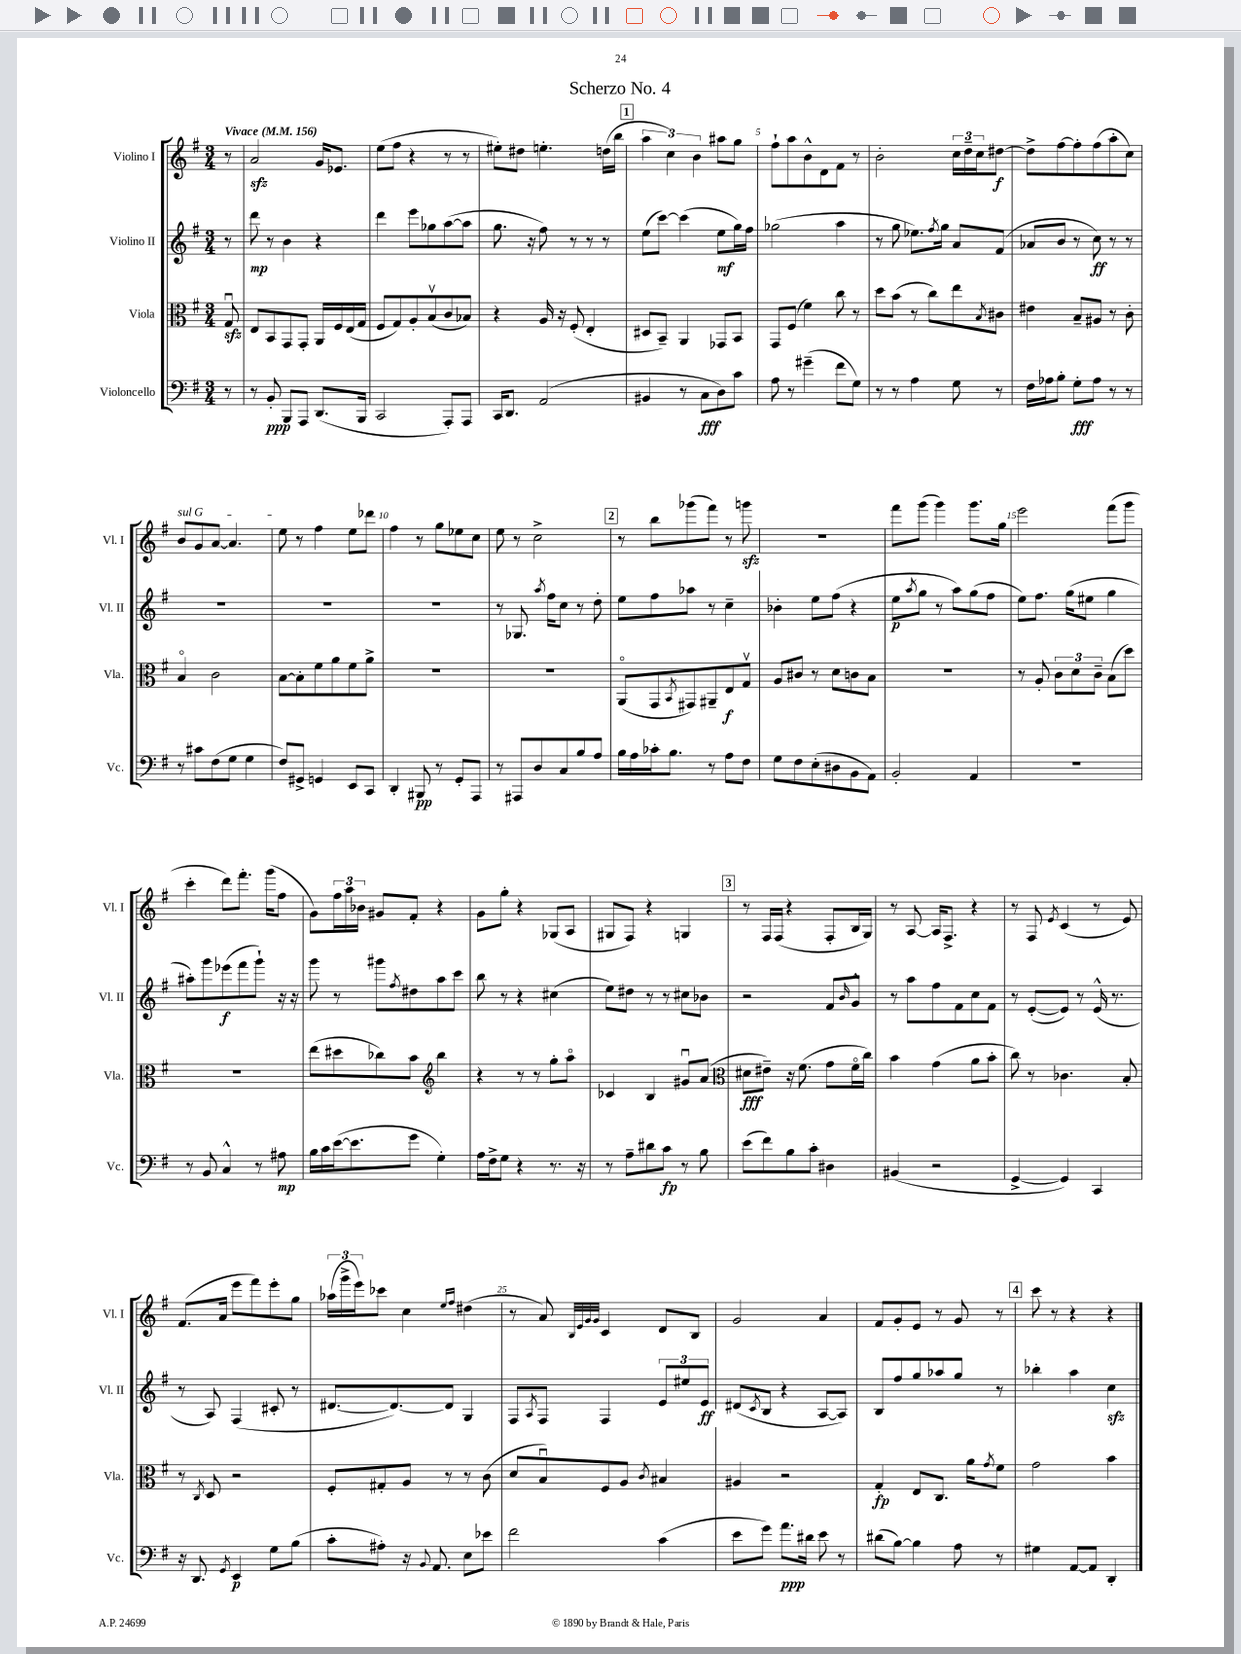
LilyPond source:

\header { title = "Scherzo No. 4" }
<<
\new StaffGroup <<
\new Staff = "s0" \with { instrumentName = "Violino I" shortInstrumentName = "Vl. I" } {
    \clef treble \key g \major \numericTimeSignature \time 3/4 \partial 8 \tempo "Vivace" 4 = 156
    r8 |
    a'2\sfz g'16 ees'8. |
    e''8( fis''8 r4 r8 r8 |
    eis''8-.) dis''8 e''4.-. d''16( b''16 |
    \mark \markup { \box "1" } \tuplet 3/2 { a''4 c''4) b'4 } ais''8 g''8 |
    fis''8-! a''8 b'8-^ d'8 fis'8 r8 |
    b'2-. \tuplet 3/2 { c''16 d''16-- c''16 } dis''8~\f |
    dis''8-> fis''8~ fis''8-. fis''8( a''8-. c''8) |
    \once \override TextSpanner.bound-details.left.text = \markup { \italic "sul G" } b'8\startTextSpan g'8 a'8~ a'4. |
    e''8\stopTextSpan r8 fis''4 e''8 des'''8 |
    fis''4 r8 g''8 ees''8 c''8 |
    e''8 r8 c''2-> |
    \mark \markup { \box "2" } r8 b''8 ges'''8( fis'''8) r8 g'''8\sfz |
    R2. |
    fis'''8 g'''8( g'''4) g'''8. g''16 |
    e'''2 fis'''8( g'''8 |
    c'''4-. d'''8) fis'''8.-. g'''16( fis''8 |
    g'8) \tuplet 3/2 { fis''16 a''16 bes'16 } gis'8 fis'8-. r4 |
    g'8 g''8-. r4 ges8( a8 |
    gis8 fis8) r4 g4 |
    \mark \markup { \box "3" } r8 fis16 fis16( r4 fis8-. b16 g16) |
    r8 a8~ a16 fis8.-> r4 |
    r8 fis8 \acciaccatura { e'8 } c'4( r8 e'8) |
    fis'8.( a'16 e'''8 fis'''8) e'''8-. g''8 |
    \tuplet 3/2 { aes''16( g'''16-> e'''16) } ces'''8 c''4 \grace { e''16 fis''16 } dis''4( |
    r8 a'8) \grace { b32 e'32 g'32 g'32 } c'4 d'8 b8 |
    g'2 a'4 |
    fis'8 g'8-. e'8 r8 g'8 r8 |
    \mark \markup { \box "4" } c'''8 r8 r4 r4 \bar "|." |
}
\new Staff = "s1" \with { instrumentName = "Violino II" shortInstrumentName = "Vl. II" } {
    \clef treble \key g \major \numericTimeSignature \time 3/4 \partial 8
    r8 |
    d'''8\mp r8 b'4 r4 |
    d'''4 e'''8 ges''8 a''8~( a''8 |
    g''8. r16 fis''8) r8 r8 r8 |
    \mark \markup { \box "1" } e''8( c'''8~) c'''4( e''8\mf g''16) fis''16 |
    ges''2( a''4 |
    r8 g''8 ees''8.) \acciaccatura { fis''8 } g''16 a'8 fis'8( |
    aes'8 b'8 r8 c''8\ff) r8 r8 |
    R2. |
    R2. |
    R2. |
    r8 ges8. \acciaccatura { a''8 } fis''16 c''8 r8 d''8-. |
    \mark \markup { \box "2" } e''8 fis''8 aes''8 r8 c''4-- |
    bes'4-. e''8 fis''8( r4 |
    e''8\p \acciaccatura { a''8 } g''8 r8 a''8) g''8( fis''8 |
    e''8) fis''8. g''16( eis''8 g''4 |
    ais''8-.) g'''8 ees'''8\f( fis'''8 g'''8-!) r16 r16 |
    g'''8 r8 gis'''8 \acciaccatura { fis''8 } dis''8 a''8 c'''8 |
    b''8 r8 r4 cis''4( |
    e''8) dis''8 r8 r8 cis''8 bes'8 |
    \mark \markup { \box "3" } r2 fis'8 \grace { b'16 } g'8-^ |
    r8 a''8 fis''8 fis'8 c''8 fis'8 |
    r8 e'8~-.( e'8) r8 e'16-^( r8. |
    r8 a8) fis4( cis'8-. r8 |
    dis'8.~ dis'8.~) dis'8 g4 |
    fis8 \acciaccatura { a8 } fis8 fis4 \tuplet 3/2 { e'8 eis''8 e'8\ff } |
    dis'8( \acciaccatura { c'8 } b8 r4 a8~ a8) |
    b8 fis''8 g''8 aes''8 g''8 r8 |
    \mark \markup { \box "4" } bes''4-. a''4 c''4\sfz \bar "|." |
}
\new Staff = "s2" \with { instrumentName = "Viola" shortInstrumentName = "Vla." } {
    \clef alto \key g \major \numericTimeSignature \time 3/4 \partial 8
    g8\downbow\sfz |
    e8 b,8 g,8 g,8-. a,16 fis16 e16( g16 |
    fis8 g8) a8-. b8\upbow( c'8 bes8) |
    r4 a16 r16 fis8-.( e4-. |
    \mark \markup { \box "1" } dis8 b,8--) a,4 ges,8 b,8 |
    g,8 fis8( fis'4) c''8 r8 |
    d''8 b'8( r8 c''8) e''8 \acciaccatura { b8 } cis'8 |
    eis'4 b8-- ais8 r8 c'8-. |
    b4\flageolet c'2 |
    b8~ b8-. fis'8 a'8 fis'8 a'8-> |
    R2. |
    R2. |
    \mark \markup { \box "2" } a,8\flageolet( g,8 \acciaccatura { b,8 } gis,8) ais,8-- e8\f g8\upbow |
    a8 cis'8 r8 d'8 c'8 b8 |
    R2. |
    r8 a8-. \tuplet 3/2 { c'8 d'8 c'8-- } b8( d''8) |
    R2. |
    e''8( dis''8 ces''8) b'8 \clef treble b''4 |
    r4 r8 r8 g''8-. a''8\flageolet |
    ces'4 b4 gis'8\downbow a'8( |
    \mark \markup { \box "3" } \clef alto dis'8\fff eis'8--) r16 fis'8.( g'8 fis'16\flageolet c''16) |
    b'4 g'4( a'8 b'8-. |
    c''8) r8 ces'4. b8-. |
    r8 \acciaccatura { c8 } d8 r2 |
    fis8-. gis8-. a8 r8 r8 c'8( |
    d'8 b8\downbow) fis8 a8 \acciaccatura { c'8 } bis4 |
    ais4 r2 |
    g4-.\fp e8 c8. a'16 \acciaccatura { g'8 } fis'8 |
    \mark \markup { \box "4" } g'2 b'4 \bar "|." |
}
\new Staff = "s3" \with { instrumentName = "Violoncello" shortInstrumentName = "Vc." } {
    \clef bass \key g \major \numericTimeSignature \time 3/4 \partial 8
    r8 |
    r8 b,8-.\ppp b,,8 a,,8 d,8.( b,,16 |
    c,2 a,,8-.) a,,8 |
    c,16 d,8. a,2( |
    \mark \markup { \box "1" } bis,4 r8 c8\fff d8) c'8 |
    a8 r8 gis'4--( fis'8 g8) |
    r8 r8 a4 g8 r8 |
    fis16 aes16 b8-. g8-.\fff aes8 r8 r8 |
    r8 cis'8 fis8( g8 g4 |
    fis8) gis,8-> g,4 e,8 c,8 |
    d,4-. bis,,8\pp r8 g,8-. a,,8 |
    r8 ais,,8 d8 c8 b8 a8 |
    \mark \markup { \box "2" } b16 a16 ces'16-. b8. r8 a8 fis8 |
    g8 fis8 e8-.( dis8 b,8 a,8) |
    b,2-. a,4 |
    R2. |
    r8 b,8 c4-^ r8 ais8\mp |
    b16 c'16 e'16~( e'8. g'8 g4-.) |
    a16 fis16-> g8 r4 r8. r16 |
    r8 a8-- dis'8 c'8\fp r8 b8 |
    \mark \markup { \box "3" } e'8( fis'8) b8 c'8-. dis4 |
    bis,4( r2 |
    g,4~-> g,4) c,4 |
    r16 d,8. \acciaccatura { g,8 } e,4\p g8 b8( |
    c'8-. ais8-.) r16 \appoggiatura { b,8 } a,8. e8 ees'8 |
    fis'2 c'4( |
    e'8 g'8) a'8.\ppp dis'16 e'8 r8 |
    dis'8( b8~) b4 a8 r8 |
    \mark \markup { \box "4" } gis4 a,8~ a,8 d,4-. \bar "|." |
}
>>
>>
\layout { \context { \Score \override BarNumber.break-visibility = ##(#f #t #t) barNumberVisibility = #(every-nth-bar-number-visible 5) } }
